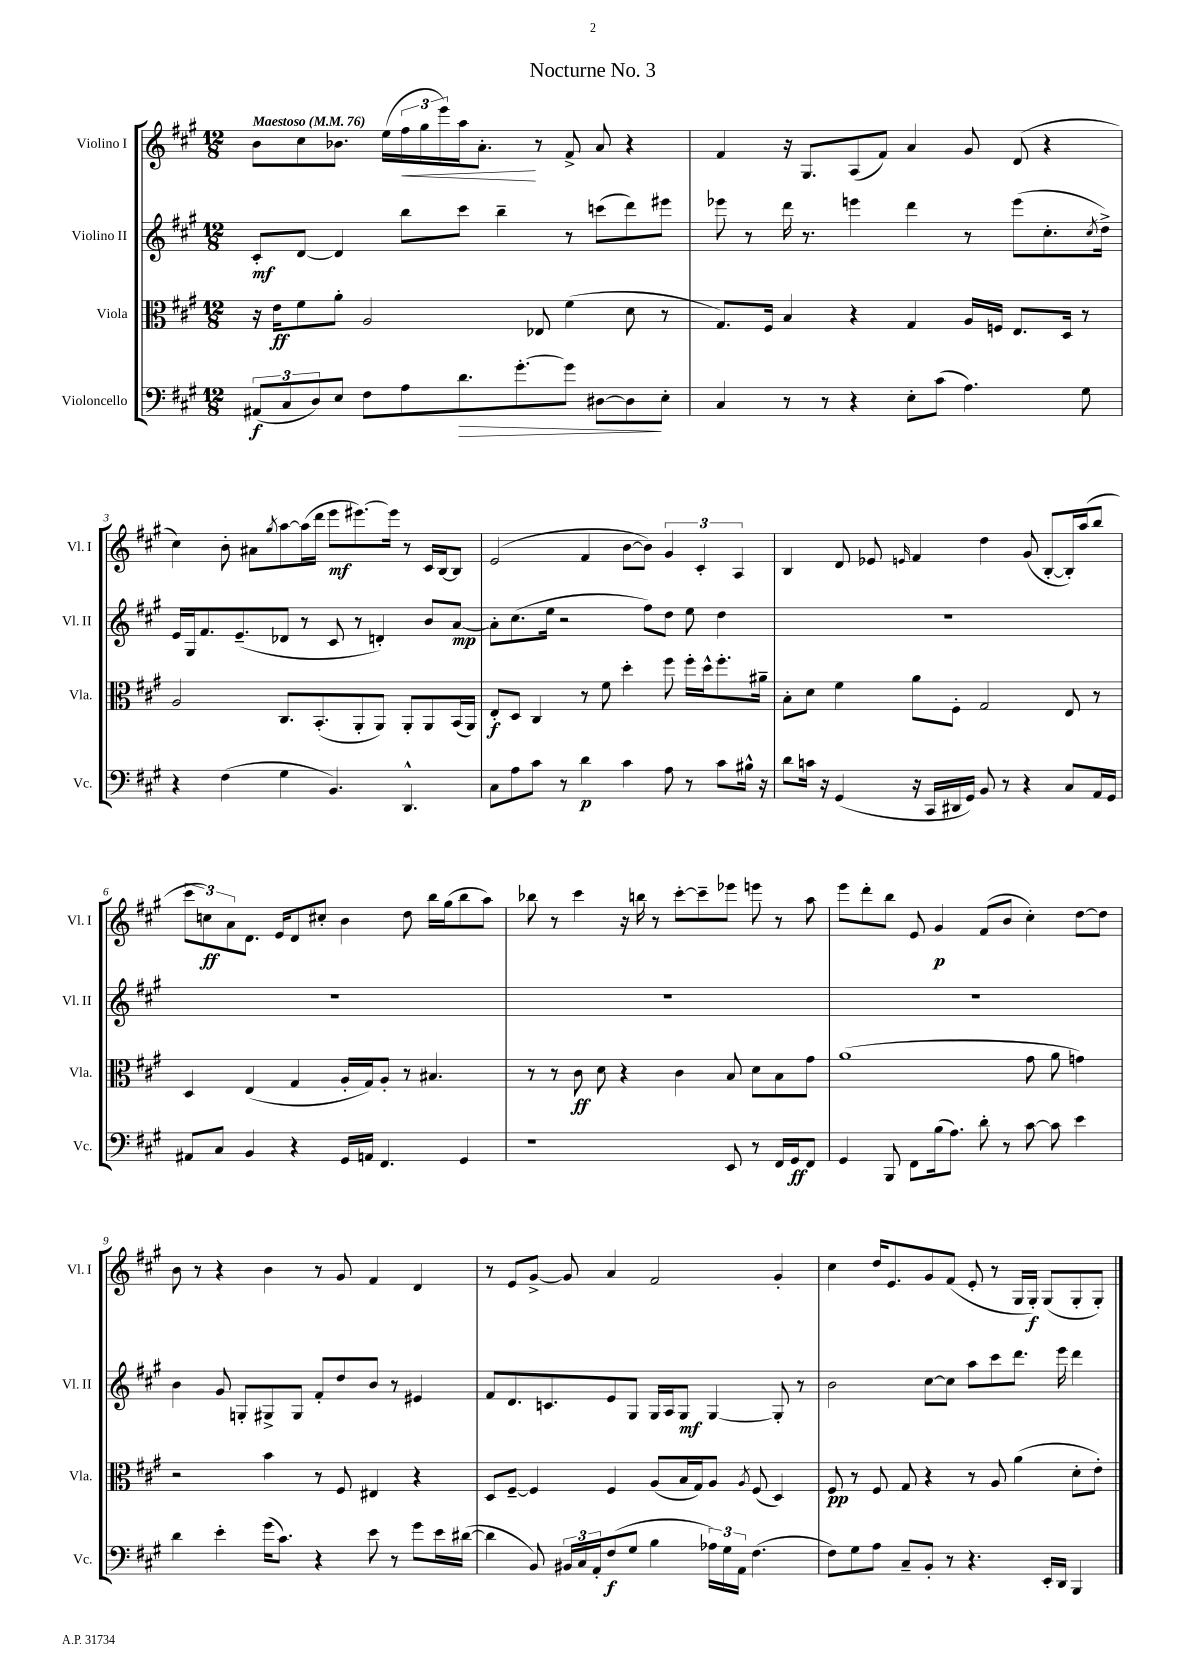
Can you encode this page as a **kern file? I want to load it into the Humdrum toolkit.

**kern	**kern	**kern	**kern
*staff4	*staff3	*staff2	*staff1
*clefF4	*clefC3	*clefG2	*clefG2
*k[f#c#g#]	*k[f#c#g#]	*k[f#c#g#]	*k[f#c#g#]
*M12/8	*M12/8	*M12/8	*M12/8
*MM76	*MM76	*MM76	*MM76
(12AA#/L	16r	8c#'/L	8b\L
.	16e\LK	.	.
12C#/	.	.	.
.	8f#\	[8d/J	8cc#\
12D/)	.	.	.
8E/J	8a'\J	4d/]	8.b-\J
8F#\L	2A/	.	.
.	.	.	(16ee\LL
8A\	.	8bb\L	24ff#\
.	.	.	24gg#\
.	.	.	24eee\)
8.d\	.	8ccc#\J	16aa\J
.	.	.	8.a'\J
.	.	4bb~\	.
[8.g#'\	.	.	.
.	8E-/	.	8r
8g#\]J	(4f#\	8r	8f#^/
[8D#\L	.	(8ccc\L	8a/
8D#\]	8d\	8ddd\)	4r
8E'\J	8r	8eee#\J	.
=	=	=	=
4C#/	8.G#/L)	8eee-\	4f#/
.	.	8r	.
.	16F#/Jk	.	.
8r	4B/	16ddd\	16r
.	.	8.r	8.G#/L
8r	.	.	.
4r	4r	4eee\	(8A/
.	.	.	8f#/J)
8E'\L	4G#/	4ddd\	4a/
(8c#\J	.	.	.
4.A\)	16A/LL	8r	8g#/
.	16F/JJ	.	.
.	8.E/L	(8eee\L	(8d/
.	.	8.cc#'\	4r
.	16D/Jk	.	.
8G#\	8r	.	.
.	.	8qcc#/	.
.	.	16dd^\Jk)	.
=	=	=	=
4r	2A/	16e/LL	4cc#\)
.	.	16G#/J	.
.	.	8.f#/	.
(4F#\	.	.	8b'\
.	.	(8.e~/	.
.	.	.	8a#\L
.	.	.	8qgg#/
4G#\	8.C#/L	8d-/J	[8aa\
.	.	8r	(16aa\]L
.	(8.BB'/	.	16ddd\JJ
4.BB/)	.	8c#/	8eee\L
.	8AA'/	8r	[8.eee#\)
.	8AA/J)	4d'/)	.
.	.	.	16eee#\]Jk
4.DD^^/	8AA'/L	.	8r
.	8AA/	8b/L	16c#/LL
.	.	.	[16B/J
.	(16BB/L	[8a/J	8B/]J
.	16AA/JJ)	.	.
=	=	=	=
8C#\L	8E'/L	8a'\]L	(2e/
8A\	8D/J	(8.cc#\	.
8c#\J	4C#/	.	.
.	.	16ee\Jk	.
8r	.	2r	.
4d\	8r	.	4f#/
.	8f#\	.	.
4c#\	4dd'\	.	[8b\L
.	.	8ff#\L)	8b\]J)
8A\	8ff#\	8dd\J	6g#/
8r	16ff#'\LL	8ee\	.
.	.	.	6c#'/
.	16dd^^\J	.	.
8c#\L	8.ff#'\	4dd\	.
.	.	.	6A/
16B#^^\Jk	.	.	.
16r	16a#~\Jk	.	.
=	=	=	=
8d\L	8B'\L	1.r	4B/
16c\Jk	8d\J	.	.
16r	.	.	.
(4GG#/	4f#\	.	8d/
.	.	.	8e-/
.	.	.	16qqe/
16r	8a\L	.	4f#/
16CC#/LL	.	.	.
16DD#/	8F#'\J	.	.
16GG#/JJ)	.	.	.
8BB/	2G#/	.	4dd\
8r	.	.	.
4r	.	.	(8g#/
.	.	.	[8B'/L
8C#/L	8E/	.	16B'/]L)
.	.	.	(16aa/J
16AA/L	8r	.	8bb/J
16GG#/JJ	.	.	.
=	=	=	=
8AA#/L	4D/	1.r	12ccc#\L
.	.	.	12cc\)
8C#/J	.	.	.
.	.	.	12a\
4BB/	(4E/	.	8.d\J
.	.	.	16e/LK
4r	4G#/	.	8d/
.	.	.	8cc#'/J
16GG#/LL	16A'/LL	.	4b\
16AA/JJ	16G#/J)	.	.
4.FF#/	8A'/J	.	.
.	8r	.	8dd\
.	4.B#/	.	16bb\LL
.	.	.	(16gg#\J
4GG#/	.	.	8bb\
.	.	.	8aa\J)
=	=	=	=
1r	8r	1.r	8bb-\
.	8r	.	8r
.	8c#\	.	4ccc#\
.	8d\	.	.
.	4r	.	16r
.	.	.	16bb\
.	.	.	8r
.	4c#\	.	[8ccc#'\L
.	.	.	8ccc#~\]
8EE/	8B/	.	8eee-\J
8r	8d\L	.	8eee\
16FF#/LL	8B\	.	8r
16GG#/J	.	.	.
8FF#/J	8g#\J	.	8aa\
=	=	=	=
4GG#/	(1a	1.r	8eee\L
.	.	.	8ddd'\
8BBB/	.	.	8bb\J
8FF#\L	.	.	8e/
(16B\k	.	.	4g#/
8.A\J)	.	.	.
8d'\	.	.	(8f#/L
8r	.	.	8b/J
[8c#\	8g#\	.	4cc#'\)
8c#\]	8a\	.	.
4e\	4g\)	.	[8dd\L
.	.	.	8dd\]J
=	=	=	=
4d\	2r	4b\	8b\
.	.	.	8r
4e'\	.	8g#/	4r
.	.	8G'/L	.
(16g#\LK	4b\	8G#^/	4b\
8.c#\J)	.	.	.
.	.	8G#/J	.
4r	8r	8f#'/L	8r
.	8F#/	8dd/	8g#/
8e\	4E#/	8b/J	4f#/
8r	.	8r	.
8g#\L	4r	4e#/	4d/
16e\L	.	.	.
([16d#\JJ	.	.	.
=	=	=	=
4d#\]	8D/L	8f#/L	8r
.	[8F#~/J	8.d/	8e/L
8BB/)	4F#/]	.	[8g#^/J
.	.	8.c/	.
24BB#/LL	.	.	8g#/]
24C#/	.	.	.
24AA'/J	.	.	.
(8F#/	4F#/	8e/	4a/
8G#/J	.	8G#/J	.
4B\	(8A/L	16G#/LL	2f#/
.	.	16A/J	.
.	16B/L	8G#/J	.
.	16G#/J)	.	.
24A-\LL)	8A/J	[4G#/	.
24G#\	.	.	.
24AA\JJ	.	.	.
.	8qA/	.	.
(4.F#\	(8F#/	.	.
.	4D/)	8G#'/]	4g#'/
.	.	8r	.
=	=	=	=
8F#\L)	8F#/	2b\	4cc#\
8G#\	8r	.	.
8A\J	8F#/	.	16dd/LK
.	.	.	8.e/
8C#~/L	8G#/	.	.
8BB'/J	4r	[8cc#\L	8g#/
8r	.	8cc#\]J	(8f#/J
4.r	8r	8aa\L	8e'/
.	8A/	8ccc#\	8r
.	(4a\	8.ddd\J	16G#/LL
.	.	.	16G#'/JJ)
16EE'/LL	.	.	(8G#/L
16DD/JJ	.	16eee\	.
4BBB/	8d'\L	4ddd\	8G#'/
.	8e'\J)	.	8G#'/J)
==	==	==	==
*-	*-	*-	*-
